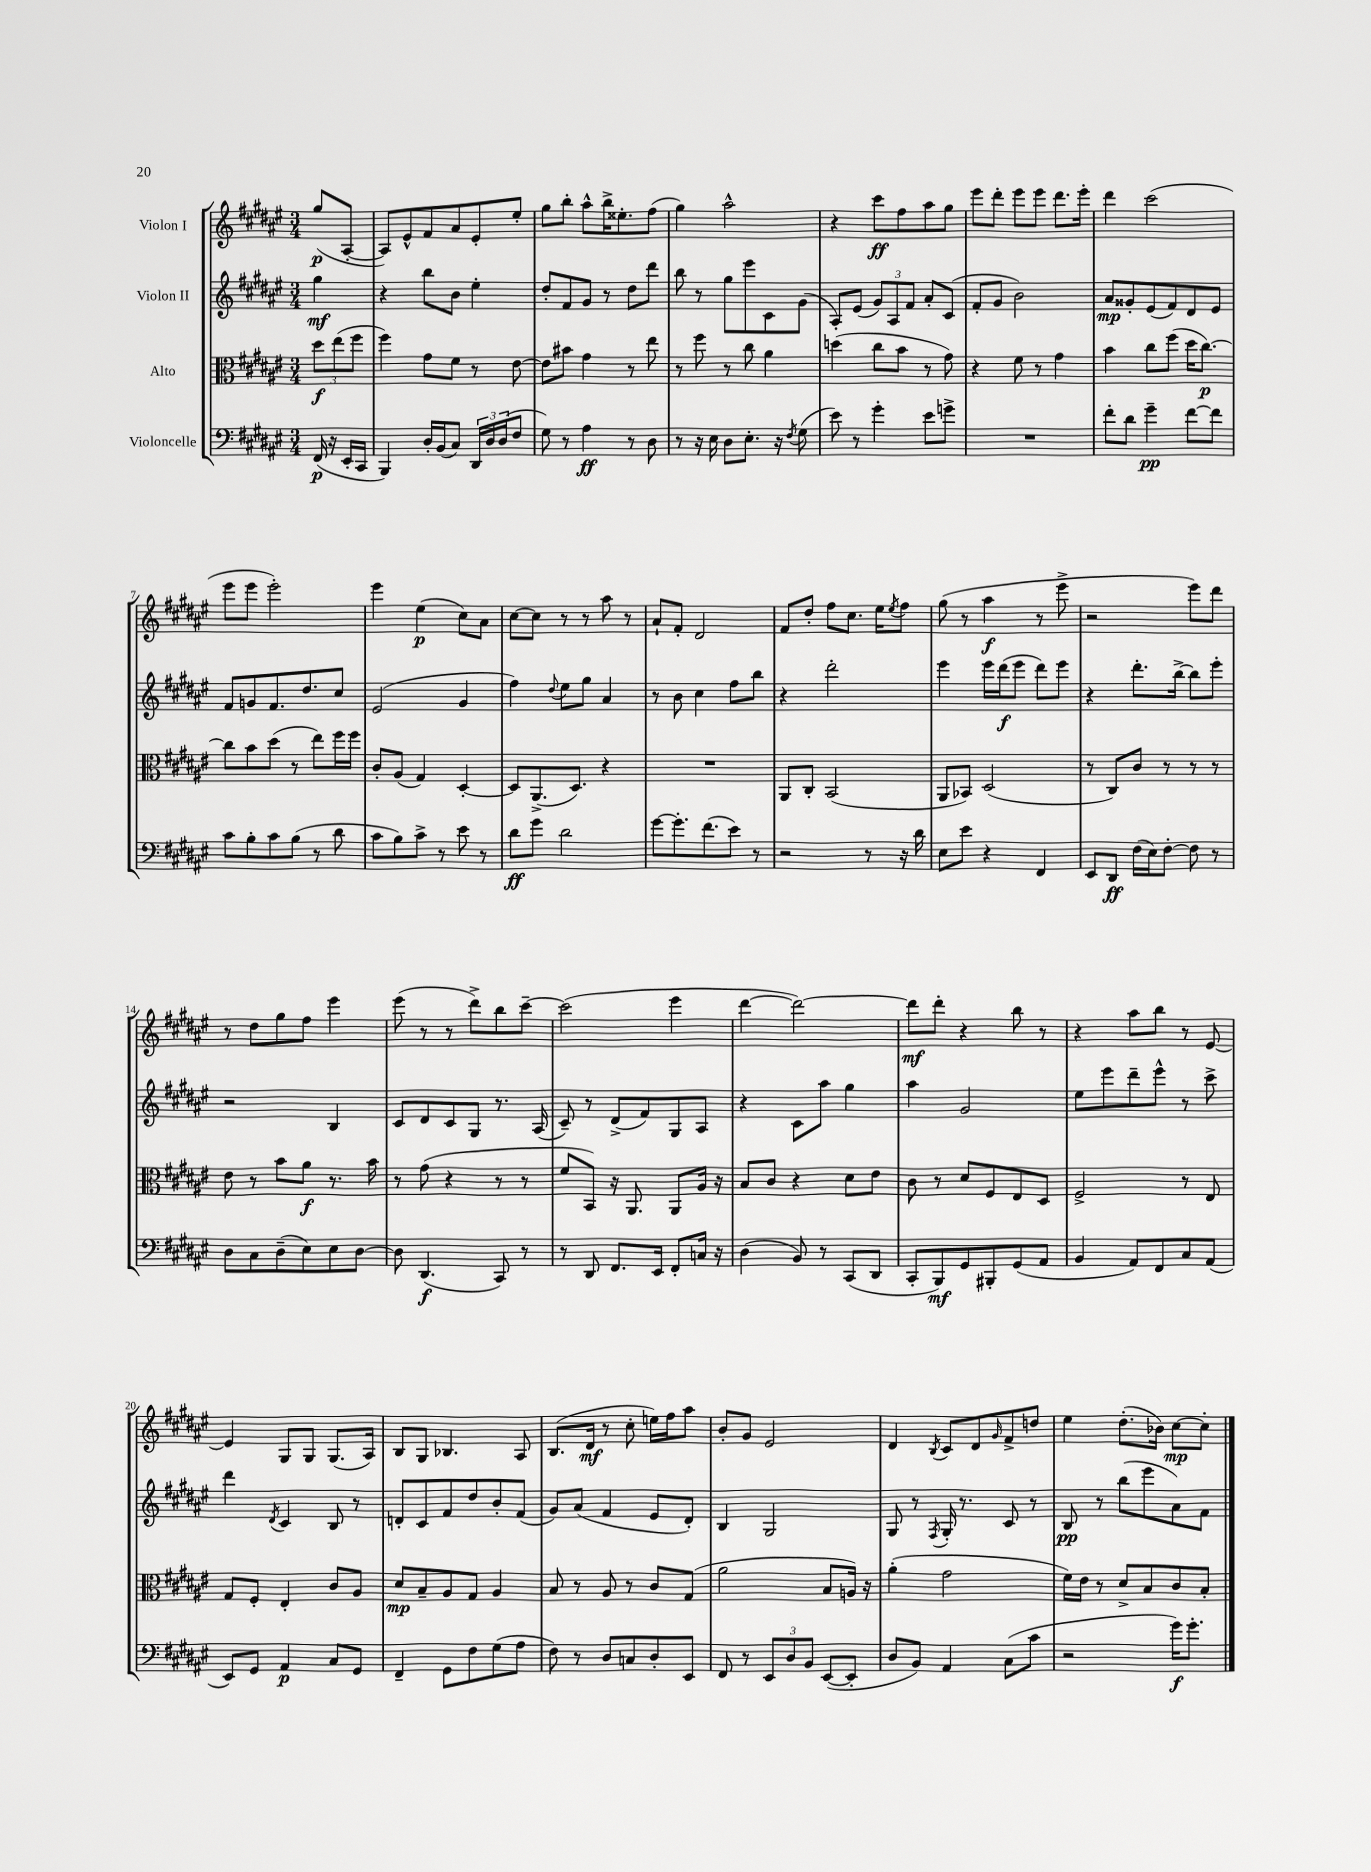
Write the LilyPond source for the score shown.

<<
\new StaffGroup <<
\new Staff = "s0" \with { instrumentName = "Violon I" } {
    \clef treble \key fis \major \numericTimeSignature \time 3/4 \partial 4
    gis''8\p( ais8~-. |
    ais8) eis'8-^ fis'8 ais'8 eis'8-. eis''8-. |
    gis''8 b''8-. ais''8-^ b''16-> eisis''8.-. fis''8( |
    gis''4) ais''2-^ |
    r4 cis'''8\ff fis''8 ais''8 gis''8 |
    eis'''8 dis'''8-. eis'''8 eis'''8 dis'''8. eis'''16-. |
    dis'''4 cis'''2( |
    eis'''8 eis'''8 eis'''2-.) |
    eis'''4 eis''4\p( cis''8) ais'8 |
    cis''8~ cis''8 r8 r8 ais''8 r8 |
    ais'8-! fis'8-. dis'2 |
    fis'8 dis''8-. fis''8 cis''8. eis''16 \acciaccatura { eis''8 } fis''8 |
    gis''8( r8 ais''4\f r8 eis'''8-> |
    r2 eis'''8) dis'''8 |
    r8 dis''8 gis''8 fis''8 eis'''4 |
    eis'''8( r8 r8 dis'''8->) b''8 cis'''8~-- |
    cis'''2( eis'''4 |
    dis'''4~ dis'''2~) |
    dis'''8\mf dis'''8-. r4 b''8 r8 |
    r4 ais''8 b''8 r8 eis'8~ |
    eis'4 gis8 gis8 gis8.( ais16) |
    b8 gis8 bes4. ais8 |
    b8.( dis'16\mf r8 cis''8-. e''16) fis''16 ais''8 |
    b'8-. gis'8 eis'2 |
    dis'4 \acciaccatura { b8 } cis'8 dis'8 \grace { gis'16 } fis'8-> d''8 |
    eis''4 dis''8.-.( bes'16) cis''8~\mp cis''8-. \bar "|." |
}
\new Staff = "s1" \with { instrumentName = "Violon II" } {
    \clef treble \key fis \major \numericTimeSignature \time 3/4 \partial 4
    gis''4\mf |
    r4 b''8 b'8 eis''4-. |
    dis''8-. fis'8 gis'8 r8 dis''8 dis'''8 |
    b''8 r8 gis''8 eis'''8 cis'8 gis'8( |
    ais8-.) eis'8( \tuplet 3/2 { gis'8) ais8 fis'8 } ais'8-. cis'8( |
    fis'8-. gis'8 b'2) |
    ais'8\mp gisis'8-. eis'8( fis'8) dis'8 eis'8 |
    fis'8 g'8 fis'8. dis''8. cis''8 |
    eis'2( gis'4 |
    fis''4) \appoggiatura { dis''8 } eis''8 gis''8 ais'4 |
    r8 b'8 cis''4 fis''8 b''8 |
    r4 dis'''2-. |
    eis'''4 eis'''16 dis'''16\f( eis'''8 dis'''8) eis'''8 |
    r4 dis'''8.-. b''16~-> b''8 eis'''8-. |
    r2 b4 |
    cis'8 dis'8 cis'8 gis8 r8. ais16( |
    cis'8--) r8 dis'8->( fis'8) gis8 ais8 |
    r4 cis'8 ais''8 gis''4 |
    ais''4 gis'2 |
    eis''8 eis'''8 dis'''8-- eis'''8-^ r8 cis'''8-> |
    dis'''4 \acciaccatura { dis'8 } cis'4 b8 r8 |
    d'8-. cis'8 fis'8 dis''8 b'8-. fis'8( |
    gis'8) ais'8( fis'4 eis'8 dis'8-.) |
    b4 gis2 |
    gis8 r8 \acciaccatura { fis8 } gis16-. r8. cis'8 r8 |
    b8\pp r8 b''8( eis'''8 ais'8) fis'8 \bar "|." |
}
\new Staff = "s2" \with { instrumentName = "Alto" } {
    \clef alto \key fis \major \numericTimeSignature \time 3/4 \partial 4
    \tuplet 3/2 { dis''8\f eis''8( fis''8 } |
    fis''4) gis'8 fis'8 r8 eis'8~ |
    eis'8 bis'8 gis'4 r8 eis''8 |
    r8 fis''8 r8 cis''8 ais'4 |
    d''4( cis''8 b'8 r8 gis'8) |
    r4 fis'8 r8 gis'4 |
    b'4 cis''8 fis''8( dis''16 cis''8.~\p) |
    cis''8 b'8 dis''8( r8 eis''8) fis''16 fis''16 |
    cis'8-. ais8( gis4) dis4~-. |
    dis8 ais,8.->( dis8.) r4 |
    R2. |
    ais,8 cis8-. b,2( |
    ais,8 bes,8) dis2( |
    r8 cis8) cis'8 r8 r8 r8 |
    eis'8 r8 b'8 ais'8\f r8. b'16 |
    r8 gis'8( r4 r8 r8 |
    fis'8 b,8) r16 ais,8. ais,8 ais16 r16 |
    b8 cis'8 r4 dis'8 eis'8 |
    cis'8 r8 dis'8 fis8 eis8 dis8 |
    fis2-> r8 eis8 |
    gis8 fis8-. eis4-. cis'8 ais8 |
    dis'8\mp b8-- ais8 gis8 ais4 |
    b8 r8 ais8 r8 cis'8 gis8( |
    ais'2 b8 a16) r16 |
    ais'4-.( gis'2 |
    fis'16) eis'16 r8 dis'8-> b8 cis'8 b8-. \bar "|." |
}
\new Staff = "s3" \with { instrumentName = "Violoncelle" } {
    \clef bass \key fis \major \numericTimeSignature \time 3/4 \partial 4
    fis,16\p( r16 eis,16-. cis,16 |
    b,,4) dis16-. b,16( cis8) \tuplet 3/2 { dis,16 dis16 dis16( } fis8 |
    gis8) r8 ais4\ff r8 dis8 |
    r8 r16 eis16 dis8 eis8.-. r16 \acciaccatura { fis8 } gis8( |
    eis'8) r8 gis'4-. eis'8 g'8-> |
    R2. |
    fis'8-. dis'8 gis'4--\pp fis'8~ fis'8 |
    cis'8 b8-. cis'8 b8( r8 dis'8 |
    cis'8 b8) cis'8-> r8 eis'8 r8 |
    dis'8\ff gis'8 dis'2 |
    gis'8~ gis'8.-. fis'8.( eis'8) r8 |
    r2 r8 r16 dis'16 |
    eis8 eis'8 r4 fis,4 |
    eis,8 dis,8\ff fis16( eis16) fis8~-. fis8 r8 |
    dis8 cis8 dis8--( eis8) eis8 dis8~ |
    dis8 dis,4.\f( cis,8) r8 |
    r8 dis,8 fis,8. eis,16 fis,8-. c16 r16 |
    dis4( b,8) r8 cis,8( dis,8 |
    cis,8-. b,,8\mf) gis,8 bis,,8-. gis,8( ais,8 |
    b,4 ais,8) fis,8 cis8 ais,8( |
    eis,8) gis,8 ais,4\p cis8 gis,8 |
    fis,4-- gis,8 fis8 gis8( ais8 |
    fis8) r8 dis8 c8 dis8-. eis,8 |
    fis,8 r8 \tuplet 3/2 { eis,8 dis8 b,8 } eis,8~( eis,8-. |
    dis8 b,8) ais,4 cis8( cis'8 |
    r2 gis'16\f) gis'8.-. \bar "|." |
}
>>
>>
